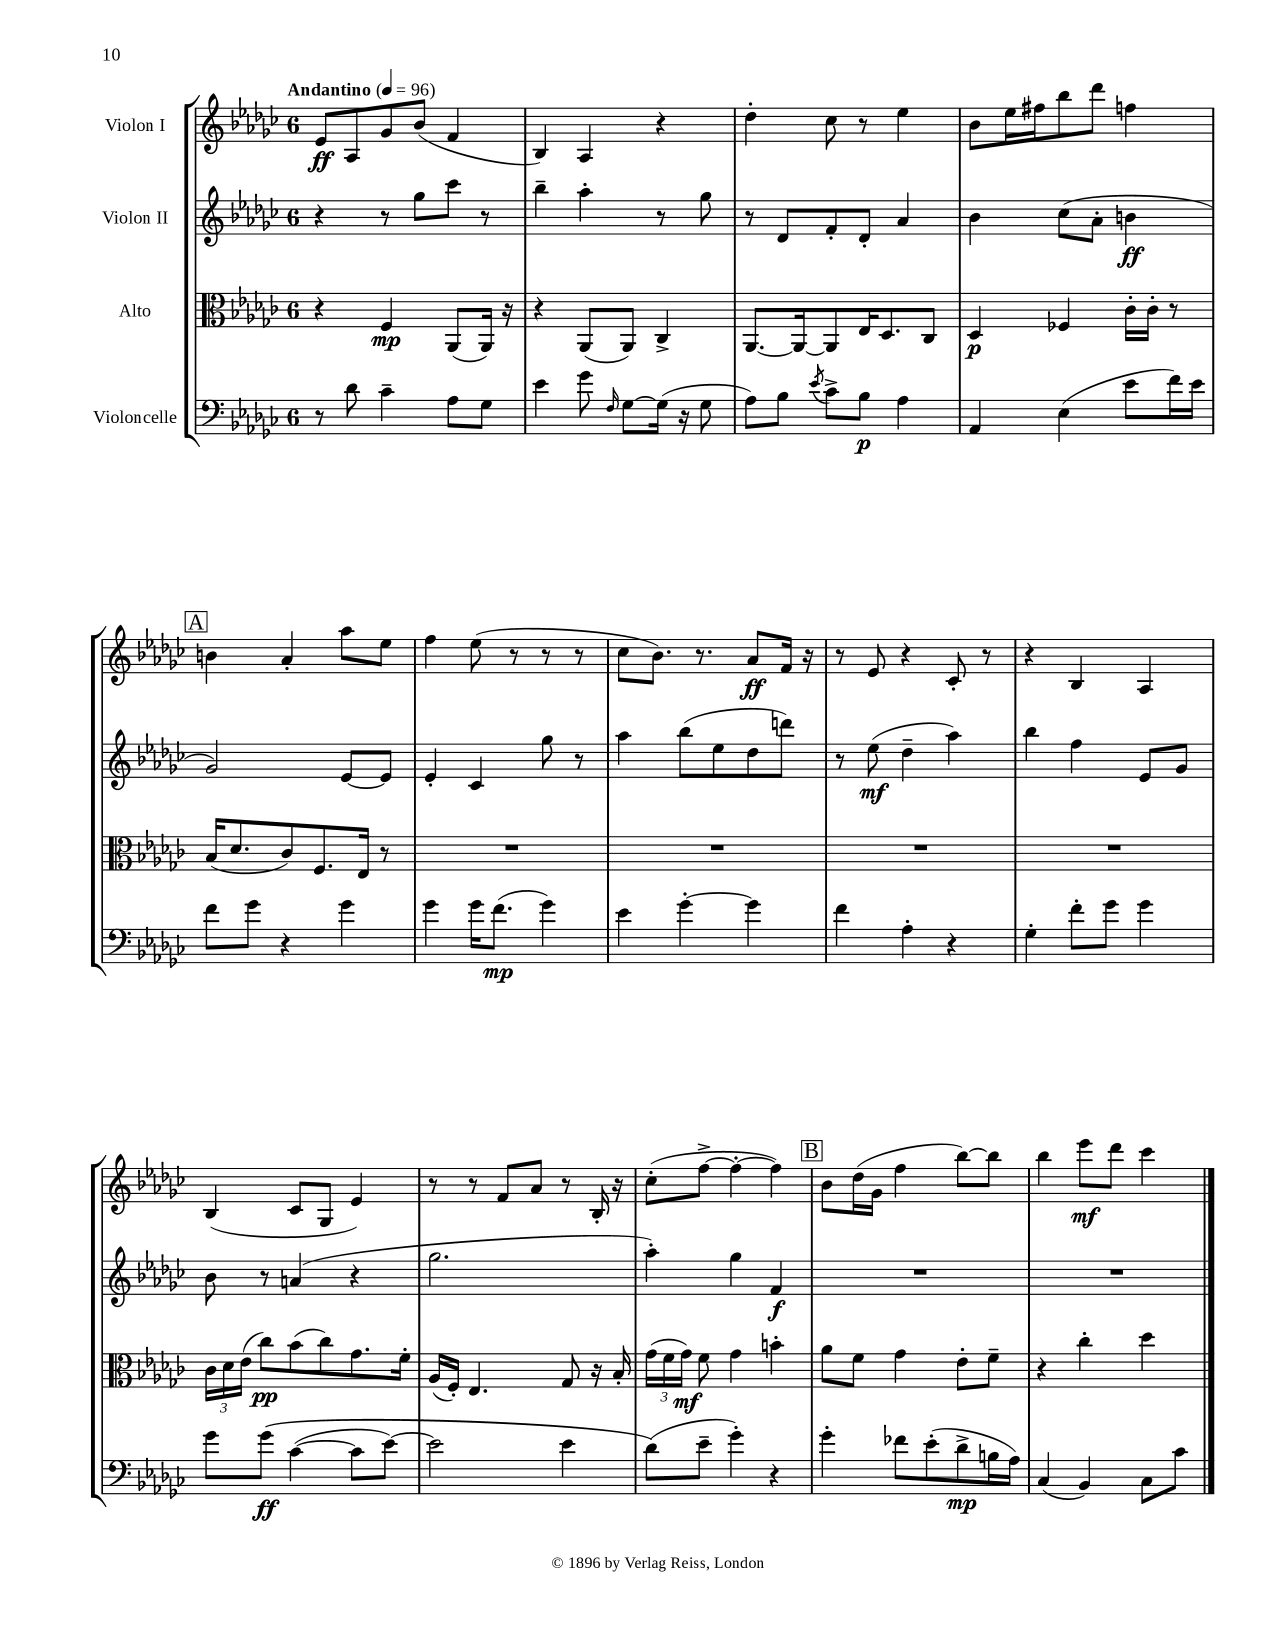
<<
\new StaffGroup <<
\new Staff = "s0" \with { instrumentName = "Violon I" } {
    \clef treble \key ges \major \once \override Staff.TimeSignature.style = #'single-digit \time 6/8 \tempo "Andantino" 4 = 96
    \autoBeamOff ees'8[\ff aes8 ges'8 bes'8]( f'4 |
    bes4) aes4 r4 |
    des''4-. ces''8 r8 ees''4 |
    bes'8[ ees''16 fis''16 bes''8 des'''8] f''4 |
    \mark \markup { \box "A" } b'4 aes'4-. aes''8[ ees''8] |
    f''4 ees''8( r8 r8 r8 |
    ces''8[ bes'8.]) r8. aes'8[\ff f'16] r16 |
    r8 ees'8 r4 ces'8-. r8 |
    r4 bes4 aes4 |
    bes4( ces'8[ ges8] ees'4) |
    r8 r8 f'8[ aes'8] r8 bes16-. r16 |
    ces''8[-.( f''8]~-> f''4~-. f''4) |
    \mark \markup { \box "B" } bes'8[ des''16( ges'16] f''4 bes''8[~) bes''8] |
    bes''4 ees'''8[\mf des'''8] ces'''4 \bar "|." |
}
\new Staff = "s1" \with { instrumentName = "Violon II" } {
    \clef treble \key ges \major \once \override Staff.TimeSignature.style = #'single-digit \time 6/8
    \autoBeamOff r4 r8 ges''8[ ces'''8] r8 |
    bes''4-- aes''4-. r8 ges''8 |
    r8 des'8[ f'8-. des'8]-. aes'4 |
    bes'4 ces''8[( aes'8]-. b'4\ff |
    \mark \markup { \box "A" } ges'2) ees'8[~ ees'8] |
    ees'4-. ces'4 ges''8 r8 |
    aes''4 bes''8[( ees''8 des''8 d'''8]) |
    r8 ees''8\mf( des''4-- aes''4) |
    bes''4 f''4 ees'8[ ges'8] |
    bes'8 r8 a'4( r4 |
    ges''2. |
    aes''4-.) ges''4 f'4\f |
    \mark \markup { \box "B" } R2. |
    R2. \bar "|." |
}
\new Staff = "s2" \with { instrumentName = "Alto" } {
    \clef alto \key ges \major \once \override Staff.TimeSignature.style = #'single-digit \time 6/8
    \autoBeamOff r4 f4\mp aes,8[( aes,16]) r16 |
    r4 aes,8[( aes,8]) ces4-> |
    aes,8.[~ aes,16~ aes,8 ees16 des8. ces8] |
    des4\p fes4 ces'16[-. ces'16]-. r8 |
    \mark \markup { \box "A" } bes16[( des'8. ces'8) f8. ees16] r8 |
    R2. |
    R2. |
    R2. |
    R2. |
    \tuplet 3/2 { ces'16[ des'16 ees'16]( } ces''8[\pp) bes'8( ces''8) ges'8. f'16]-. |
    aes16[( f16]-.) ees4. ges8 r16 bes16-. |
    \tuplet 3/2 { ges'16[( f'16 ges'16]\mf) } f'8 ges'4 b'4-. |
    \mark \markup { \box "B" } aes'8[ f'8] ges'4 ees'8[-. f'8]-- |
    r4 ces''4-. des''4 \bar "|." |
}
\new Staff = "s3" \with { instrumentName = "Violoncelle" } {
    \clef bass \key ges \major \once \override Staff.TimeSignature.style = #'single-digit \time 6/8
    \autoBeamOff r8 des'8 ces'4-- aes8[ ges8] |
    ees'4 ges'8 \grace { f16 } ges8[~ ges16]( r16 ges8 |
    aes8[) bes8] \acciaccatura { ees'8 } ces'8[-> bes8]\p aes4 |
    aes,4 ees4( ees'8[ f'16) ees'16] |
    \mark \markup { \box "A" } f'8[ ges'8] r4 ges'4 |
    ges'4 ges'16[ f'8.]\mp( ges'4) |
    ees'4 ges'4~-. ges'4 |
    f'4 aes4-. r4 |
    ges4-. f'8[-. ges'8] ges'4 |
    ges'8[ ges'8]\ff\( ces'4~( ces'8[ ees'8]~) |
    ees'2 ees'4 |
    des'8[(\) ees'8]-- ges'4-.) r4 |
    \mark \markup { \box "B" } ges'4-. fes'8[ ees'8-.( des'8->\mp b16 aes16]) |
    ces4( bes,4) ces8[ ces'8] \bar "|." |
}
>>
>>
\layout { \context { \Score \remove "Bar_number_engraver" } }
